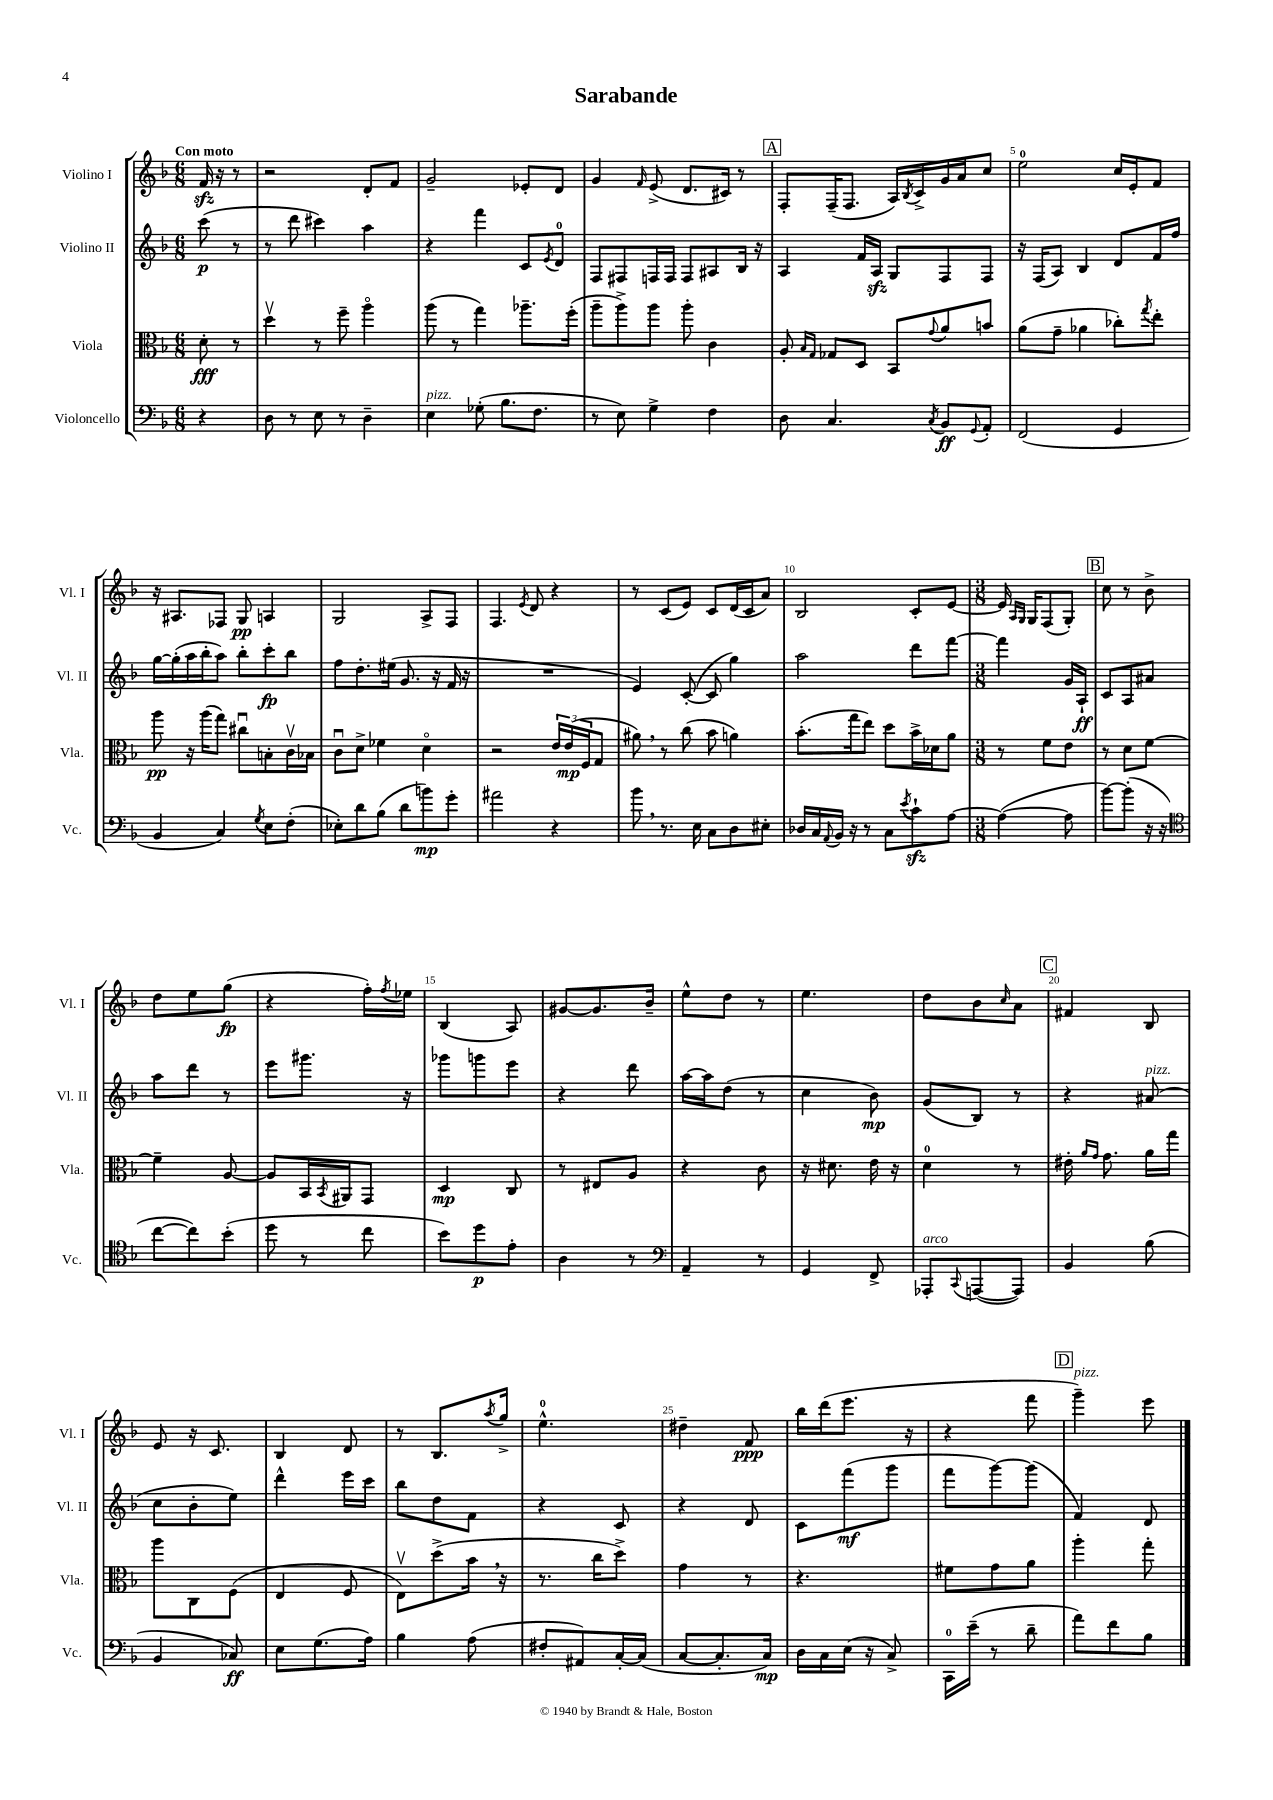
\header { title = "Sarabande" }
<<
\new StaffGroup <<
\new Staff = "s0" \with { instrumentName = "Violino I" shortInstrumentName = "Vl. I" } {
    \clef treble \key f \major \numericTimeSignature \time 6/8 \partial 4 \tempo "Con moto"
    f'16\sfz r16 r8 |
    r2 d'8-. f'8 |
    g'2-- ees'8-. d'8 |
    g'4 \grace { f'16 } e'8->( d'8. cis'16) r8 |
    \mark \markup { \box "A" } f8-. f16--( f8. a16) \acciaccatura { bes8 } c'16-> g'16 a'16 c''8 |
    e''2-0 c''16 e'16-. f'8 |
    r16 ais8. fes8 g8\pp a4 |
    g2 a8-> f8 |
    f4. \acciaccatura { e'8 } d'8 r4 |
    r8 c'8( e'8) c'8 d'16( c'16 a'8) |
    bes2 c'8-. e'8~ |
    \numericTimeSignature \time 3/8 e'16 \grace { a16 g16 } g16 f8( g8-.) |
    \mark \markup { \box "B" } c''8 r8 bes'8-> |
    d''8 e''8 g''8\fp( |
    r4 f''16-.) \acciaccatura { f''8 } ees''16 |
    bes4( a8) |
    gis'8~ gis'8. bes'16-- |
    e''8-^ d''8 r8 |
    e''4. |
    d''8 bes'8 \grace { c''16 } a'8 |
    \mark \markup { \box "C" } fis'4 bes8 |
    e'8 r16 c'8. |
    bes4 d'8 |
    r8 bes8. \acciaccatura { a''8 } g''16-> |
    e''4.-0-^ |
    dis''4-- f'8\ppp |
    bes''16 d'''16( e'''8. r16 |
    r4 f'''8 |
    \mark \markup { \box "D" } g'''4--^\markup { \italic "pizz." }) e'''8 \bar "|." |
}
\new Staff = "s1" \with { instrumentName = "Violino II" shortInstrumentName = "Vl. II" } {
    \clef treble \key f \major \numericTimeSignature \time 6/8 \partial 4
    c'''8\p( r8 |
    r8 d'''8 cis'''4) a''4 |
    r4 f'''4 c'8 \acciaccatura { e'8 } d'8-0 |
    f8 fis8 f16 f16 f8 ais8 bes16 r16 |
    \mark \markup { \box "A" } a4 f'16 a16\sfz g8 f8 f8 |
    r16 f16( a8) bes4 d'8 f'16 f''16 |
    g''16~ g''16-.( a''16 bes''16-. a''8) bes''8-. c'''8-.\fp bes''8 |
    f''8 d''8.-. eis''16( g'8. r16 f'16 r16 |
    R2. |
    e'4) c'8~-.( c'8 g''4) |
    a''2 d'''8 f'''8~ |
    \numericTimeSignature \time 3/8 f'''4 g'16 a16-!\ff |
    \mark \markup { \box "B" } c'8 a8 ais'8 |
    a''8 d'''8 r8 |
    e'''8 gis'''8. r16 |
    ges'''8 g'''8 e'''8 |
    r4 d'''8 |
    a''16~ a''16 d''8( r8 |
    c''4 bes'8\mp) |
    g'8( bes8) r8 |
    \mark \markup { \box "C" } r4 ais'8^\markup { \italic "pizz." }( |
    c''8 bes'8-. e''8) |
    d'''4-^ e'''16 c'''16 |
    bes''8 d''8 f'8 |
    r4 c'8 |
    r4 d'8 |
    c'8 f'''8\mf( g'''8 |
    f'''8 g'''8~) g'''8( |
    \mark \markup { \box "D" } f'4) d'8 \bar "|." |
}
\new Staff = "s2" \with { instrumentName = "Viola" shortInstrumentName = "Vla." } {
    \clef alto \key f \major \numericTimeSignature \time 6/8 \partial 4
    d'8-.\fff r8 |
    d''4\upbow r8 f''8-- a''4\flageolet |
    a''8( r8 g''4) aes''8.-- f''16-.( |
    a''8-- a''8->) a''8 a''8-. c'4 |
    \mark \markup { \box "A" } a8-. \grace { bes16 g16 } ges8 d8 bes,8 \appoggiatura { g'8 } a'8 b'8 |
    a'8( g'8-- aes'4 ces''8-.) \acciaccatura { g''8 } e''8-. |
    a''8\pp r16 a''16( g''8) cis''8\downbow b8-. c'16\upbow bes16 |
    c'8\downbow d'8-> fes'4 d'4\flageolet |
    r2 \tuplet 3/2 { e'16 e'16\mp( f16 } g8 |
    ais'8) \breathe r8 c''8( bes'8 a'4) |
    bes'8.-.( g''16 e''8) d''8 bes'16-> des'16 a'8 |
    \numericTimeSignature \time 3/8 r8 f'8 e'8 |
    \mark \markup { \box "B" } r8 d'8 f'8~ |
    f'4-- a8~ |
    a8 bes,16 \acciaccatura { bes,8 } ais,16 g,8 |
    d4\mp c8 |
    r8 eis8 a8 |
    r4 c'8 |
    r16 dis'8. e'16 r16 |
    d'4-0 r8 |
    \mark \markup { \box "C" } eis'16-. \grace { a'16 g'16 } g'8. a'16 g''16 |
    a''8 c8 f8( |
    e4 f8 |
    e8\upbow) d''8->( bes'16 \breathe r16 |
    r8. c''16 d''8->) |
    g'4 r8 |
    r4. |
    fis'8 g'8 a'8 |
    \mark \markup { \box "D" } a''4-. g''8-. \bar "|." |
}
\new Staff = "s3" \with { instrumentName = "Violoncello" shortInstrumentName = "Vc." } {
    \clef bass \key f \major \numericTimeSignature \time 6/8 \partial 4
    r4 |
    d8 r8 e8 r8 d4-- |
    e4^\markup { \italic "pizz." } ges8-.( bes8. f8. |
    r8 e8) g4-> f4 |
    \mark \markup { \box "A" } d8 c4. \acciaccatura { c8 } bes,8\ff \appoggiatura { g,8 } a,8-. |
    f,2( g,4 |
    bes,4 c4) \acciaccatura { g8 } e8 f8-.( |
    ees8-.) d'8 bes8( d'8 b'8\mp) g'8-. |
    ais'2 r4 |
    bes'8 \breathe r8. e16 c8 d8 eis8-. |
    des16 c16 \appoggiatura { a,8 } bes,16 r16 r8 c8 \acciaccatura { e'8 } c'8-!\sfz a8~ |
    \numericTimeSignature \time 3/8 a4~( a8 |
    \mark \markup { \box "B" } bes'8~) bes'8-.( r16 r16 |
    \clef tenor c''8~ c''8) bes'8-.( |
    d''8 r8 c''8 |
    bes'8) d''8\p e'8-. |
    a4 r8 |
    \clef bass a,4-- r8 |
    g,4 f,8-> |
    aes,,8-.^\markup { \italic "arco" } \appoggiatura { c,8 } a,,8~( a,,8) |
    \mark \markup { \box "C" } bes,4 bes8( |
    bes,4 ces8\ff) |
    e8 g8.( a16) |
    bes4 a8( |
    fis8-. ais,8) c16~-. c16( |
    c8~ c8.-. c16\mp) |
    d16 c16 e16( r16 c8->) |
    c,16-0 e'16--( r8 d'8-- |
    \mark \markup { \box "D" } a'8) f'8 bes8 \bar "|." |
}
>>
>>
\layout { \context { \Score \override BarNumber.break-visibility = ##(#f #t #t) barNumberVisibility = #(every-nth-bar-number-visible 5) } }
